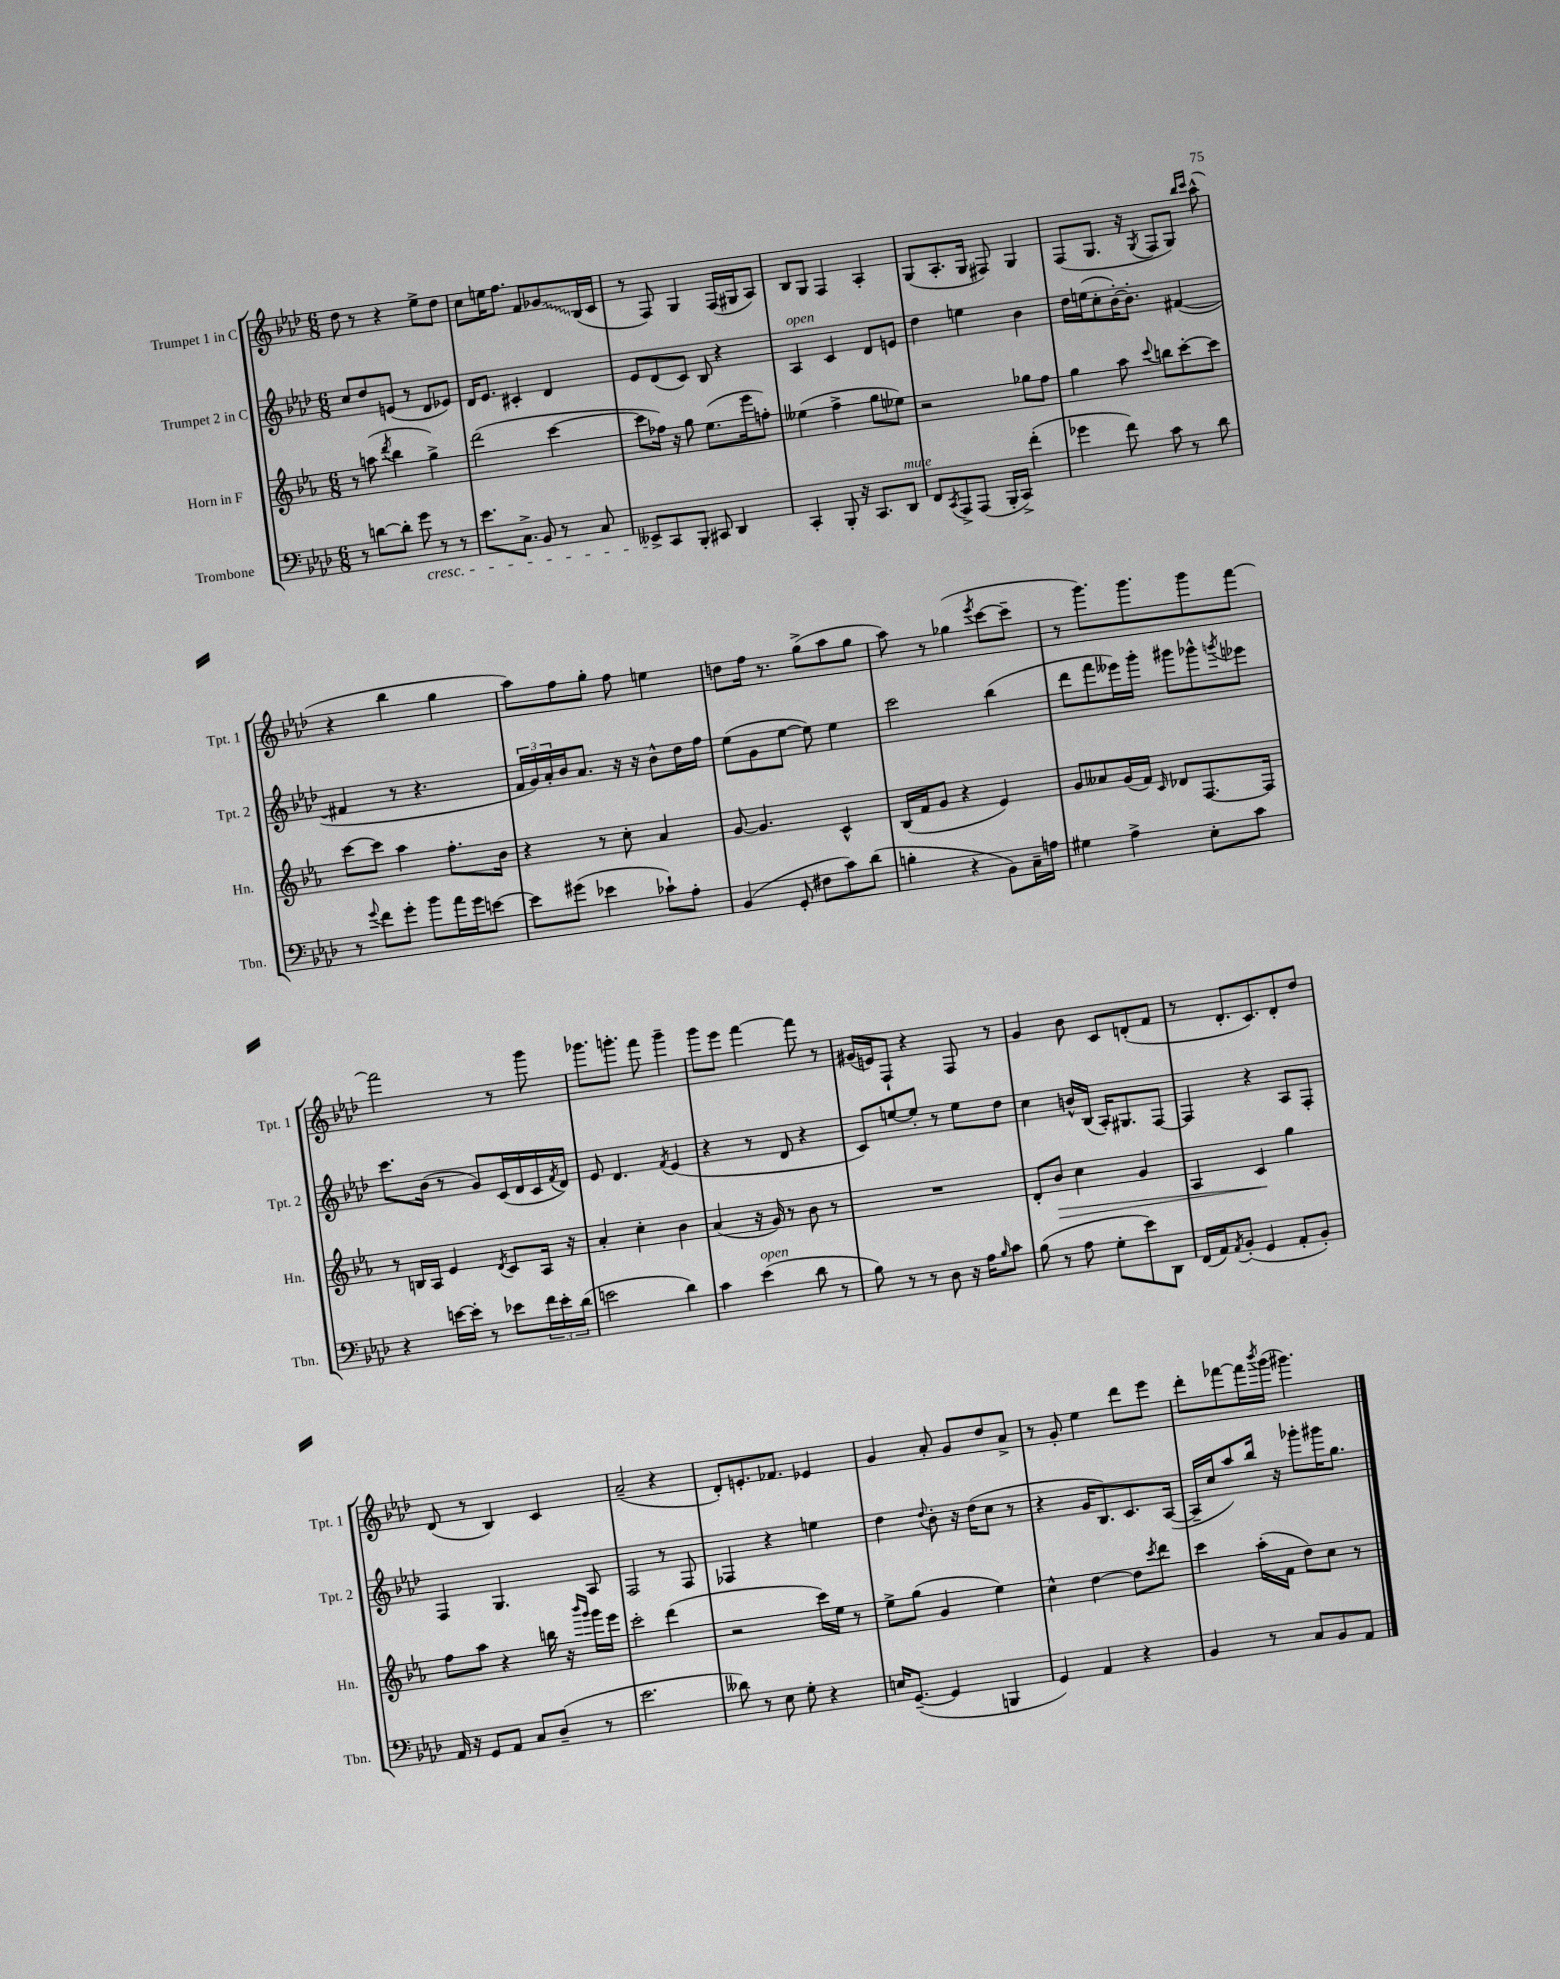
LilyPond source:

<<
\new StaffGroup <<
\new Staff = "s0" \with { instrumentName = "Trumpet 1 in C" shortInstrumentName = "Tpt. 1" } {
    \clef treble \key aes \major \numericTimeSignature \time 6/8
    des''8 r8 r4 ees''8-> des''8 |
    c''8 e''16 f''8. f'8 \once \override Glissando.style = #'zigzag ges'8\glissando bes16( c'16 |
    r8 f8) g4 f16( gis16 aes8) |
    bes8 g8 f4 aes4-. |
    g8( aes8.-. g16 fis8) g4 |
    f8( g8. r16 \acciaccatura { g8 } f8 g8) \grace { bes''16 c'''16 } aes''8-^( |
    r4 bes''4 g''4 |
    aes''8) f''8 g''8-. f''8 e''4 |
    d''8 f''16 r8. g''8->( aes''8 g''8 |
    aes''8) r8 ges''4( \acciaccatura { ees'''8 } c'''8~ c'''8-- |
    r8 g'''8.) g'''8. g'''8 f'''8~ |
    f'''2 r8 g'''8 |
    ges'''8. g'''8.-. f'''8 g'''4-- |
    g'''8 ees'''8 f'''4~ f'''8 r8 |
    gis'16( e'16) f8-! r4 f8 r8 |
    g'4 bes'8 c'8 d'8-.( f'8 |
    r8 des'8.-. c'8.) des'8-. des''8 |
    des'8( r8 bes4) c'4 |
    aes'2--( r4 |
    des'8-.) e'8.-. fes'8. ees'4 |
    g'4 aes'8-. g'8 des''8 aes'8-> |
    r8 g'8-. ees''4 des'''8 ees'''8 |
    des'''8-. fes'''8~ fes'''16 \acciaccatura { bes'''8 } g'''16( gis'''4.) \bar "|." |
}
\new Staff = "s1" \with { instrumentName = "Trumpet 2 in C" shortInstrumentName = "Tpt. 2" } {
    \clef treble \key aes \major \numericTimeSignature \time 6/8
    c''8 des''8 e'8( r8 des'8 ees'8) |
    des'16 ees'8. cis'4-. des'4 |
    ees'8 des'8( c'8) bes8 r4 |
    aes4^\markup { \italic "open" } c'4 des'8 e'8 |
    des''4 e''4 bes'4 |
    des''16 e''16( c''8-. bes'16~-.) bes'8.-. fis'4~( |
    fis'4 r8 r4. |
    \tuplet 3/2 { f'16 g'16) aes'16-. } bes'16 aes'8. r16 r16 bes'8-^ des''16 f''16 |
    ees''8( g'8 ees''8~ ees''8) ees''4 |
    c'''2 bes''4( |
    des'''8 f'''8 eeses'''16) g'''16-. gis'''8 ges'''8-^ \acciaccatura { g'''8 } ees'''8 |
    c'''8. bes'16( r8 g'8) c'16( des'16 c'16 \acciaccatura { f'8 } des'16) |
    ees'8 des'4. \acciaccatura { f'8 } ees'4( |
    r4 r8 des'8 r4 |
    c'8) e''8~ e''8-. r8 e''8 des''8 |
    c''4 b'16-^ bes16( aes16-.) gis8. f8~ |
    f4 r4 aes8 f8-. |
    f4 g4. aes8 |
    f2 r8 f8 |
    fes4 r4 e''4 |
    des''4 \appoggiatura { des''8 } bes'8-. r16 des''16( c''8 r8 |
    r4 g'16 bes8.) c'8. aes16~( |
    aes16-- c''16 aes''8) bes''16 r16 ges'''8-. gis'''16 g''8. \bar "|." |
}
\new Staff = "s2" \with { instrumentName = "Horn in F" shortInstrumentName = "Hn." } {
    \clef treble \key ees \major \numericTimeSignature \time 6/8
    r8 a''8( \acciaccatura { d'''8 } bes''4 g''4->) |
    d'''2( c'''4~ |
    c'''8 fes''16) r16 g''8 ees''8.( ees'''16 f''8-.) |
    eeses''4( f''4-> g''8 ees''8) |
    r2 ges''8 f''8 |
    g''4 aes''8 \appoggiatura { c'''8 } b''8 c'''8~-. c'''8 |
    c'''8~ c'''8 aes''4 f''8.-. bes'16 |
    r4 r8 c''8-. aes'4 |
    g'8~ g'4. c'4-^ |
    bes16( f'16 g'8 r4 ees'4) |
    g'8 aeses'8 g'16( f'16) \grace { c'16 } des'8 f8.~ f16 |
    r8 b16 aes16 ees'4 \acciaccatura { d'8 } c'8 aes16 r16 |
    aes'4-. c''4-. bes'4 |
    aes'4( r16 g'16) r8 bes'8 r8 |
    R2. |
    d'8-. bes'8\> c''4 g'4 |
    aes4 c'4\! g''4 |
    f''8 aes''8 r4 b''16 r16 \grace { bes'''16 g'''16 } g'''16 ees'''16 |
    c'''2-. d'''4( |
    r2 c'''16) ees''16 r8 |
    ees''8-> g''8( g'4 ees''4) |
    c''4-^ d''4~ d''8 \acciaccatura { c'''8 } d'''8 |
    c'''4 aes''16-.( f'16 d''8) c''8 r8 \bar "|." |
}
\new Staff = "s3" \with { instrumentName = "Trombone" shortInstrumentName = "Tbn." } {
    \clef bass \key aes \major \numericTimeSignature \time 6/8
    r8 d'8~ d'8-. g'8\cresc r8 r8 |
    ees'8. c8.-> bes,8 r8 c8 |
    eeses,8->\! c,8 bes,,8-. cis,8 des,4 |
    c,4-. bes,,8-. r16 c,8. des,8^\markup { \italic "mute" } |
    f,8 \acciaccatura { c,8 } aes,,8-> aes,,8( bes,,16-. c,16->) f'4-.( |
    ges'4 f'8) c'8 r8 des'8 |
    r8 \appoggiatura { g'8 } f'8 g'8-. bes'8 aes'16 g'16 e'8~ |
    e'8 gis'8( ees'4 ces'8-!) aes8-. |
    bes,4( g,8-. fis8 c'8) des'8( |
    b4-. r4 bes,8) c16-- a16 |
    gis4 aes4-> ees8-. c'8 |
    r4 e'16~ e'16-. r8 ees'8 \tuplet 3/2 { f'16 ees'16-. des'16( } |
    e'2 des'4) |
    c'4 ees'4^\markup { \italic "open" }( des'8 r8 |
    bes8) r8 r8 des8 r16 aes16 \grace { bes16 } c'8 |
    bes8( r8 aes8 g8-. ees'8) des,8 |
    f,16( aes,16) \acciaccatura { aes,8 } bes,8-.( g,4 aes,8-. bes,8-.) |
    aes,16 r16 g,8 aes,8 c8 des8--( r8 |
    ees'2. |
    deses'8) r8 ees8 g8-. r4 |
    e16 g,8.~--( g,4 b,,4 |
    g,4) aes,4 r4 |
    bes,4 r8 c8 bes,8 aes,8 \bar "|." |
}
>>
>>
\layout { \context { \Score \remove "Bar_number_engraver" } }
